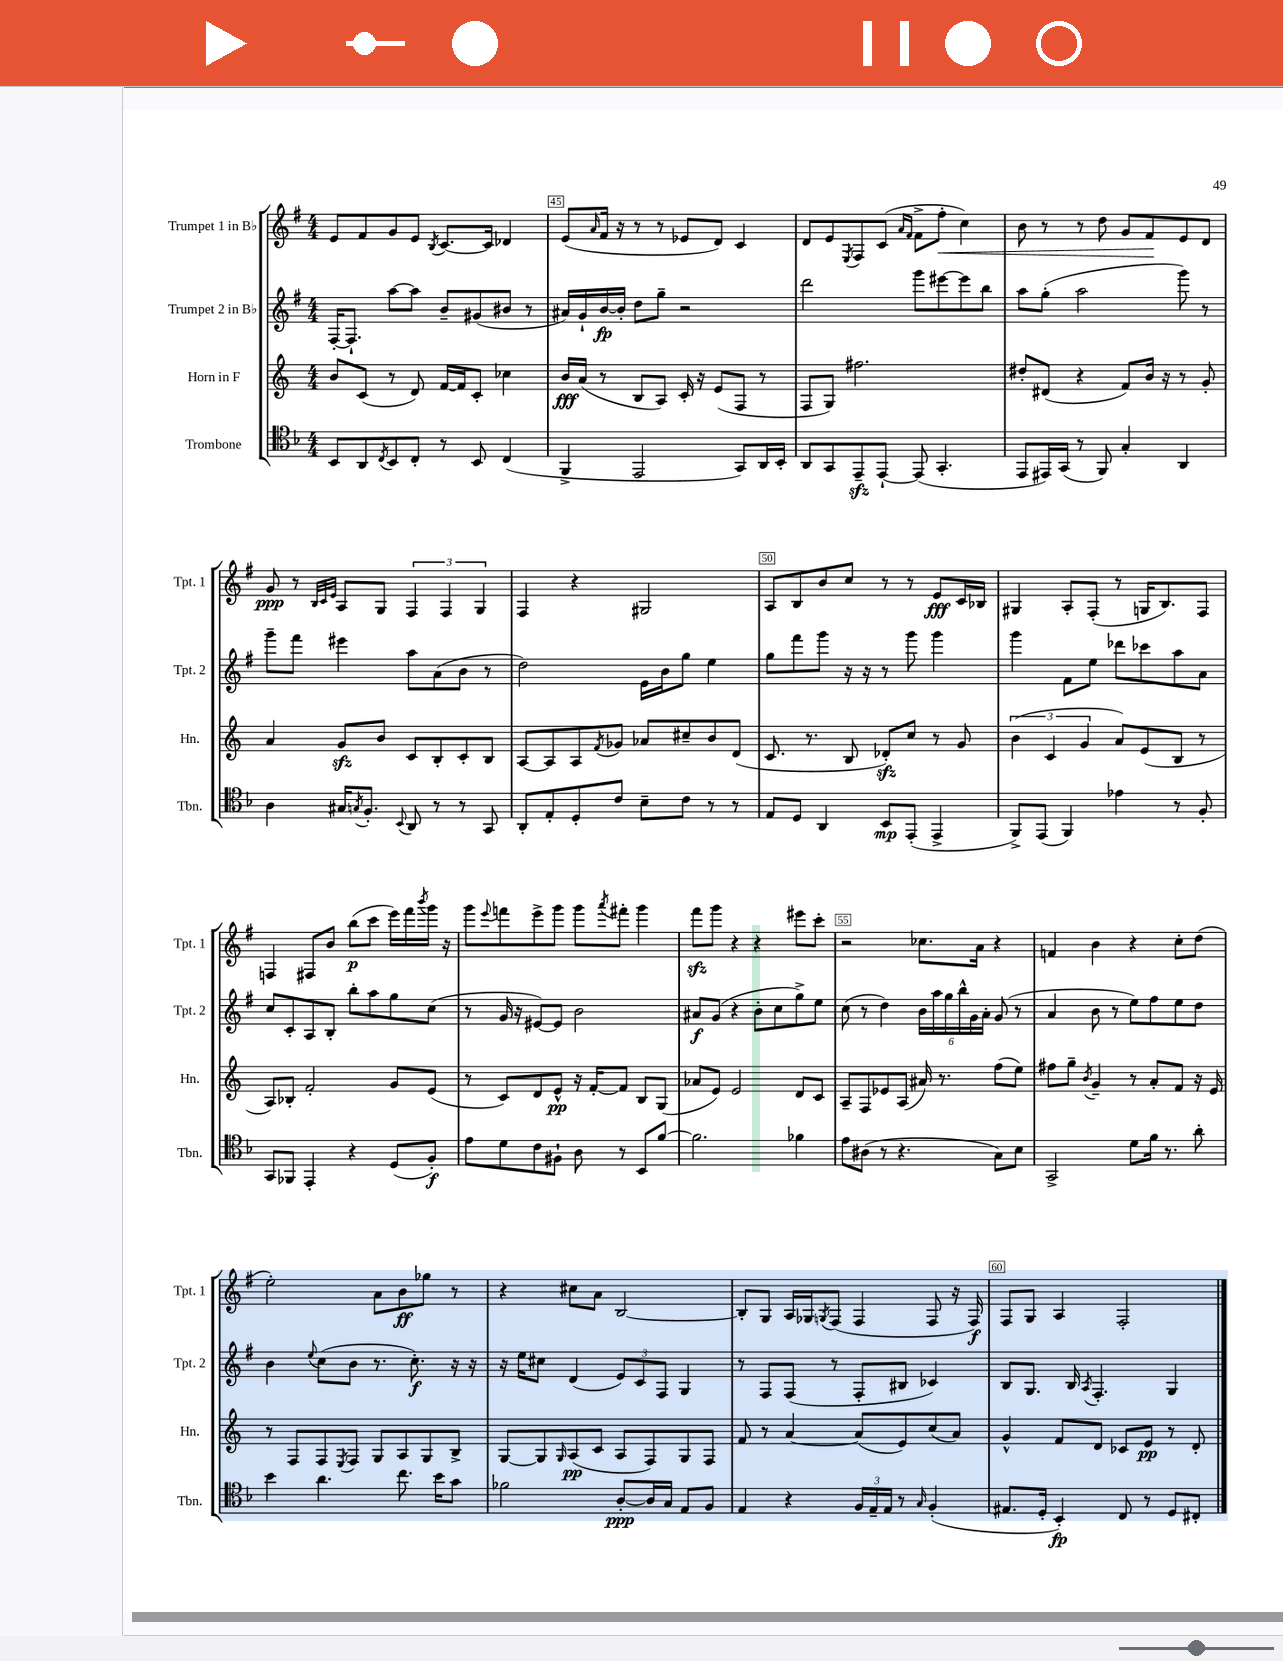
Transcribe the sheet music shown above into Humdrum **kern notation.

**kern	**kern	**kern	**kern
*staff4	*staff3	*staff2	*staff1
*clefC4	*clefG2	*clefG2	*clefG2
*k[b-]	*k[]	*k[f#]	*k[f#]
*M4/4	*M4/4	*M4/4	*M4/4
8BB-	8b	[16F#'	8e
.	.	8.F#`]	.
8AA	(8c	.	8f#
8qC	.	.	.
8BB-	8r	[8aa	8g
8C'	8d)	8aa]	8e
.	.	.	8qB
8r	[16f	8b~	[8.c
.	16f]	.	.
8BB-	8c'	(8g#	.
.	.	.	16c]
(4C	4cc-	8b#	4d-
.	.	8r	.
=	=	=	=
4FF^	16b	16a#)	(8e
.	(16a	16g`	.
.	.	.	16qqa
.	8r	[16b	16f#
.	.	16b']	16r
2EE	8B	8dd	8r
.	8A)	8gg~	8r
.	16c'	2r	8e-
.	16r	.	.
.	(8e	.	8d)
8GG)	8F	.	4c
16AA	8r	.	.
16BB-'	.	.	.
=	=	=	=
8AA	8F	2ddd	8d
8GG	8G)	.	8e
.	.	.	8qE
8EE~	2.ff#	.	8F#
[8EE`	.	.	(8c
.	.	.	16qqa
.	.	.	16qqf#
(8EE]	.	8ggg	8f#^
4.GG'	.	[8eee#	8ff#'
.	.	8eee#]	4cc)
.	.	8bb	.
=	=	=	=
8EE	8dd#'	8aa	8b
16EE#)	(8d#	(8gg'	8r
(16GG	.	.	.
8r	4r	2aa	8r
8FF)	.	.	8dd
4G'	8f)	.	8g
.	16b	.	8f#
.	16r	.	.
4AA	8r	8ggg)	8e
.	8g'	8r	8d
=	=	=	=
4A	4a	8ggg~	8g
.	.	8fff#	8r
.	.	.	32qqB
.	.	.	32qqc
.	.	.	32qqe
16G#	8g	4eee#	8A
8qG	.	.	.
8.F'	.	.	.
.	8b	.	8G
8qqBB-	.	.	.
8AA	8c	8aa	6F#
8r	8B'	(8a	.
.	.	.	6F#
8r	8c'	8b	.
.	.	.	6G
8GG	8B	8r	.
=	=	=	=
8AA'	[8A	2dd)	4F#
8E'	8A]	.	.
8D'	8A	.	4r
.	8qf	.	.
8c	8g-	.	.
8B-~	8a-	16e	2G#
.	.	16b	.
8c	8cc#~	8gg	.
8r	8b	4ee	.
8r	(8d	.	.
=	=	=	=
8E	8.c	8gg	8A
8D	.	8fff#	8B
.	8.r	.	.
4AA	.	8ggg	8b
.	8B	16r	8cc
.	.	16r	.
8BB-	8d-')	8r	8r
(8EE'	8cc	8ggg	8r
4EE^	8r	4ggg	8e
.	8g	.	16c
.	.	.	16B-
=	=	=	=
8FF^)	(6b	4ggg	4G#
(8EE	.	.	.
.	6c	.	.
4FF)	.	8f#	8A'
.	6g	.	.
.	.	8ee	(8F#'
4e-	8a)	8ddd-	8r
.	(8e	8ccc-	16G
.	.	.	8.B)
8r	8B	8aa	.
8F'	8r	8a	8F#
=	=	=	=
8GG	8A)	8cc	4F
8FF-	8B-'	8c'	.
4EE'	2f'	8A	8F#
.	.	8B'	8b
4r	.	8bb'	(8bb
.	.	8aa	8ccc
(8D	8g	8gg	16eee)
.	.	.	16fff#
.	.	.	8qbbb
8F')	(8e	(8cc	16ggg
.	.	.	16r
=	=	=	=
8e	8r	8r	8ggg
.	.	.	8qqeee
8d	8c)	16g	8fff
.	.	16r	.
8c	8d	[8e#)	8eee^
8F#`	8e^^	8e#]	8ggg
8A	16r	2b	8ggg
.	[16f'	.	.
.	.	.	8qaaa
8r	8f]	.	8fff#'
8BB-	8B	.	4ggg
[8f	(8G	.	.
=	=	=	=
2.f]	8a-	8a#	8fff#
.	8e)	(8g	8ggg
.	2e	4r	4r
.	.	8b'	4r
.	.	8cc	.
4f-	8d	8gg^)	8eee#
.	8c	8ee	8ccc'
=	=	=	=
8e	8A~	(8cc	2r
(8A#	8F	8r	.
8r	8e-	4dd)	.
4.r	(8A	.	.
.	16a#)	24b	8.cc-
.	.	24aa	.
.	8.r	.	.
.	.	24gg	.
.	.	24bb^^	.
.	.	24g	.
.	.	.	16a
.	.	24a'	.
8G)	(8ff	(8g	4r
8B-	8ee)	8r	.
=	=	=	=
2GG^	8ff#	4a	4f
.	8gg~	.	.
.	8qb	.	.
.	4g~	8b	4b
.	.	8r	.
8d	8r	8ee)	4r
16f	8a'	8ff#	.
8.r	.	.	.
.	8f	8ee	8cc'
8a'	16r	8dd	(8dd
.	16e	.	.
=	=	=	=
4b-	8r	4b	2ee')
.	8F	.	.
.	.	8qqee	.
4.a	8F	(8cc	.
.	8qE	.	.
.	8F	8b	.
.	8G	8.r	8a
8.cc	8A	.	8b
.	.	8.cc')	.
.	8G	.	8gg-
16b-	.	.	.
8g	8B^	16r	8r
.	.	16r	.
=	=	=	=
2f-	[8G	16r	4r
.	.	16ee	.
.	8G]	8cc#	.
.	16qqG	.	.
.	(8A	(4d	8cc#
.	8c	.	8a
[8A'	8A	12e)	[2B
.	.	12c	.
16A]	8F)	.	.
.	.	12F#	.
16G	.	.	.
8E	8G	4G	.
8F	8F	.	.
=	=	=	=
4E	8f	8r	8B']
.	8r	8F#	8G
4r	[4a	(8F#	16A
.	.	.	16G-
.	.	.	8qG
.	.	8r	(8F#
24F	(8a]	8F#'	4F#
24E~	.	.	.
24E	.	.	.
8r	8e)	8B#	.
16qqG	.	.	.
(4F'	(8cc	4c-)	8F#
.	8a)	.	16r
.	.	.	16F#)
=	=	=	=
8.E#	4g^^	8B	8F#
.	.	8.G	8G
16D'	.	.	.
4BB-')	8f	.	4A
.	.	16B	.
.	.	8qA	.
.	8d	4.F#'	.
8C	8c-	.	2F#'
8r	8e	.	.
8D	8r	4G	.
8C#'	8d'	.	.
==	==	==	==
*-	*-	*-	*-
